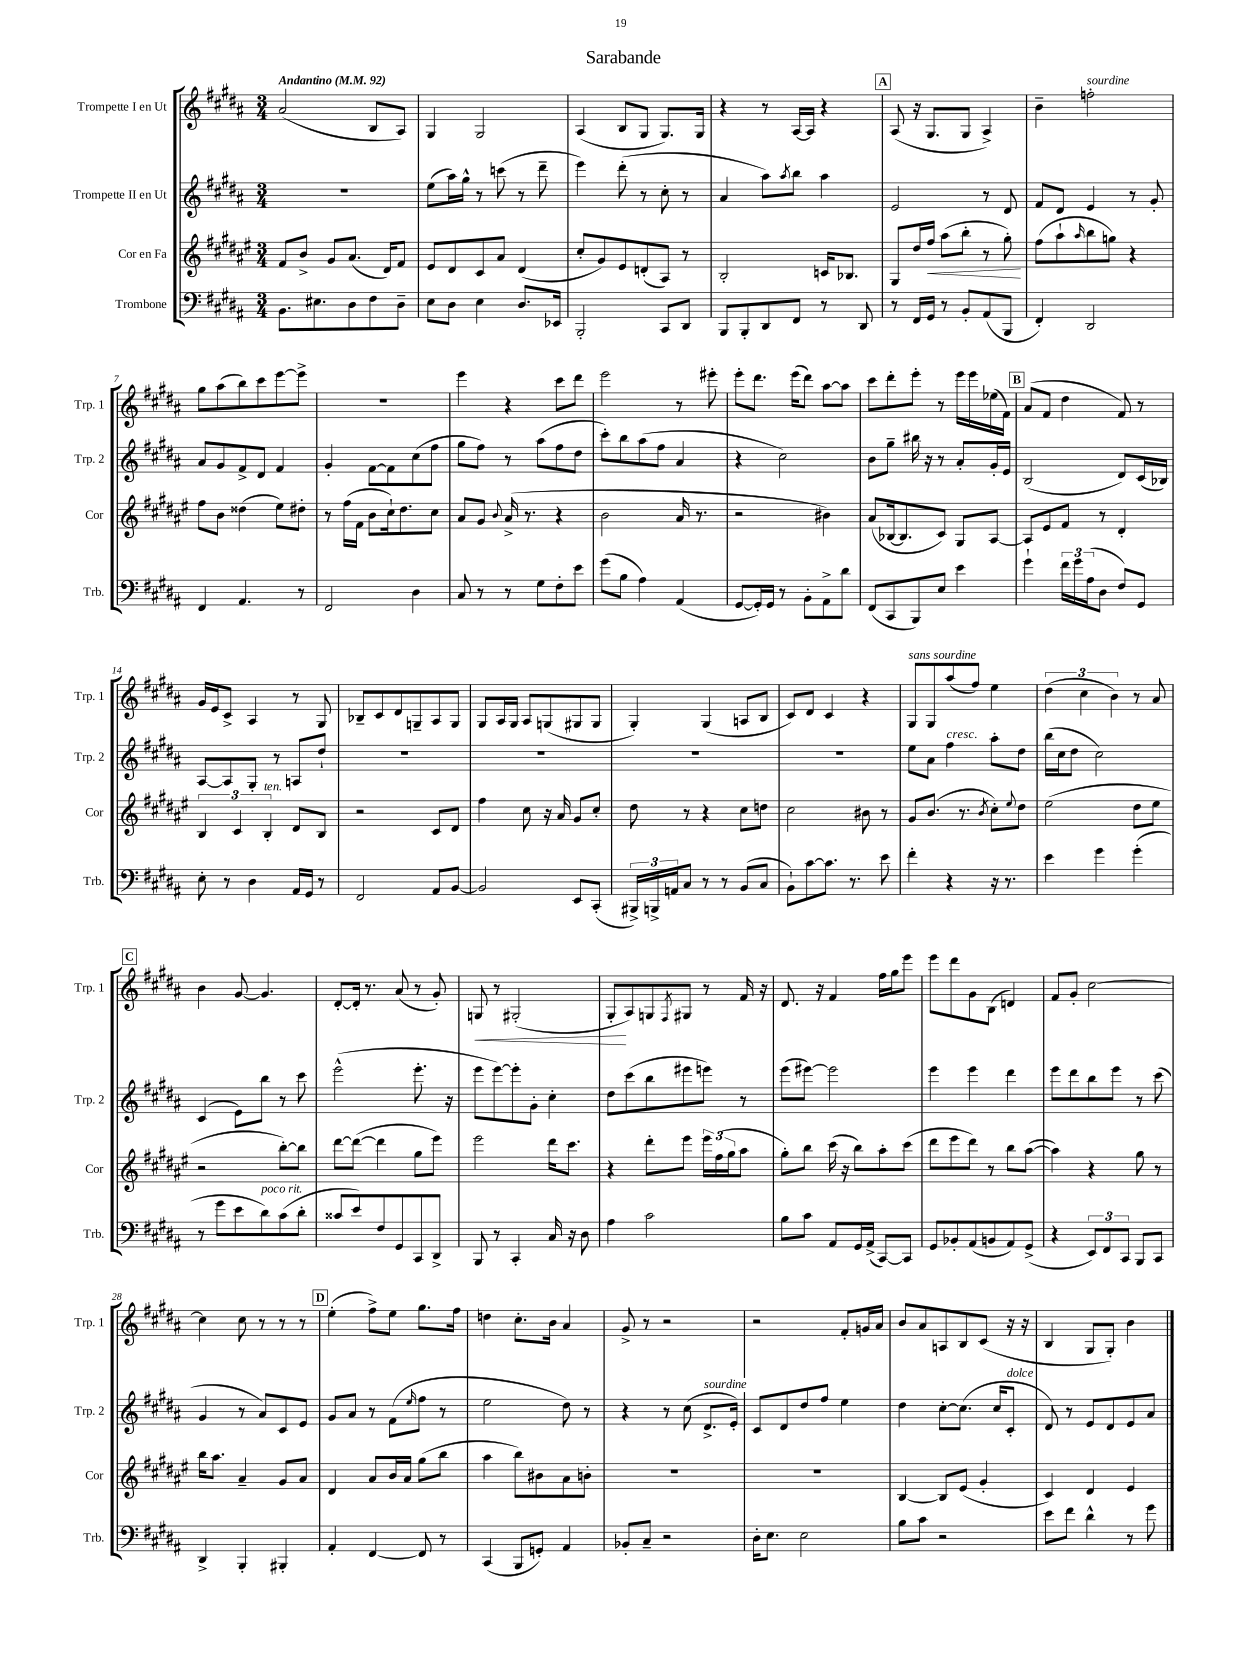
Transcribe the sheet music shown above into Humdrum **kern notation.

**kern	**kern	**dynam	**kern	**kern	**dynam
*part4	*part3	*part3	*part2	*part1	*part1
*staff4	*staff3	*staff3	*staff2	*staff1	*staff1
*I"Trombone	*I"Cor en Fa	*	*I"Trompette II en Ut	*I"Trompette I en Ut	*
*I'Trb.	*I'Cor	*	*I'Trp. 2	*I'Trp. 1	*
*clefF4	*clefG2	*	*clefG2	*clefG2	*
*k[f#c#g#d#a#]	*k[f#c#g#d#a#e#]	*	*k[f#c#g#d#a#]	*k[f#c#g#d#a#]	*
*M3/4	*M3/4	*	*M3/4	*M3/4	*
*MM92	*MM92	*	*MM92	*MM92	*
=1	=1	=1	=1	=1	=1
!	!	!	!	!LO:TX:a:B:t=Andantino	!
8.BB\L	8f#/L	.	2.r	(2a#/	.
.	8b^/J	.	.	.	.
8.E#X\	.	.	.	.	.
.	8g#/L	.	.	.	.
8D#\	(8.a#/J	.	.	.	.
8F#\	.	.	.	8B/L	.
.	16d#/KL)	.	.	.	.
8D#~\J	8f#/J	.	.	8A#/J)	.
=2	=2	=2	=2	=2	=2
8E\L	8e#/L	.	(8ee\L	4G#/	.
8D#\J	8d#/	.	16aa#\L)	.	.
.	.	.	16gg#^^\JJ	.	.
4E\	8c#/	.	8r	2G#/	.
.	8a#/J	.	(8cccn\	.	.
8.D#/L	(4d#/	.	8r	.	.
.	.	.	8ddd#~\	.	.
16EE-X/Jk	.	.	.	.	.
=3	=3	=3	=3	=3	=3
2BBB'/	8cc#'/L	.	4eee\)	(4A#/	.
.	8g#/)	.	.	.	.
.	8e#/	.	(8ddd#'\	8B/L	.
.	(8dn'/	.	8r	8G#/J	.
8CC#/L	8A#/J)	.	8cc#'\	8.G#/L)	.
8DD#/J	8r	.	8r	.	.
.	.	.	.	16G#/Jk	.
=4	=4	=4	=4	=4	=4
8BBB/L	2B'/	.	4a#/	4r	.
8BBB'/	.	.	.	.	.
8DD#/	.	.	8aa#\L)	8r	.
.	.	.	8qaa#/	.	.
8FF#/J	.	.	8bb\J	[16A#/LL	.
.	.	.	.	16A#/JJ]	.
8r	16cn/KL	.	4aa#\	4r	.
.	8.B-X/J	.	.	.	.
8DD#/	.	.	.	.	.
!!LO:REH:place=s1:t=A
=5	=5	=5	=5	=5	=5
8r	8G#/L	.	2e/	(8A#/	.
16FF#/LL	16dd#/L	.	.	16r	.
!	!	!LO:HP:b	!	!	!
16GG#/JJ	16ff#/JJ	<	.	8.G#/L	.
8r	(8aa#\L	.	.	.	.
8BB'/L	8bb'\J	.	.	8G#/J	.
(8AA#/	8r	.	8r	4A#^/)	.
8BBB/J	8gg#'\)	.	8d#/	.	.
.	.	[	.	.	.
=6	=6	=6	=6	=6	=6
4FF#'/)	(8ff#\L	.	8f#/L	4b~\	.
.	8aa#`\	.	8d#/J	.	.
.	16qqaa#/	.	.	.	.
!	!	!	!	!LO:TX:a:i:t=sourdine	!
2DD#/	8bb\	.	4e/	2ffn'\	.
.	8ggn\J)	.	.	.	.
.	4r	.	8r	.	.
.	.	.	8g#'/	.	.
!!LO:LB:g=z
=7	=7	=7	=7	=7	=7
4FF#/	8ff#\L	.	8a#/L	8gg#\L	.
.	8b\J	.	8g#/	(8aa#\	.
4.AA#/	(4dd##X\	.	8f#^/	8bb\)	.
.	.	.	8d#/J	8ccc#\	.
.	8ee#\L)	.	4f#/	[8eee\	.
8r	8dd#X'\J	.	.	8eee^\J]	.
=8	=8	=8	=8	=8	=8
2FF#/	8r	.	4g#'/	2.r	.
.	(16ff#\LL	.	.	.	.
.	16f#\JJ	.	.	.	.
.	8b\L	.	[8f#\L	.	.
.	16cc#`\k)	.	8f#\]	.	.
.	8.dd#\	.	.	.	.
4D#\	.	.	(8cc#\	.	.
.	8cc#\J	.	8ff#\J	.	.
=9	=9	=9	=9	=9	=9
8C#/	8a#/L	.	8gg#\L	4eee\	.
8r	8g#/J	.	8ff#\J)	.	.
.	8qqb/	.	.	.	.
8r	(16a#^/	.	8r	4r	.
.	8.r	.	.	.	.
8G#\L	.	.	(8aa#\L	.	.
8F#'\	4r	.	8ff#\	8ccc#\L	.
8e\J	.	.	8dd#\J	8ddd#\J	.
=10	=10	=10	=10	=10	=10
(8g#\L	2b\	.	8ccc#'\L)	2eee\	.
8B\J	.	.	8bb\	.	.
4A#\)	.	.	(8aa#\	.	.
.	.	.	8ff#\J	.	.
(4AA#/	16a#/	.	4a#/	8r	.
.	8.r	.	.	.	.
.	.	.	.	8eee#X'\	.
=11	=11	=11	=11	=11	=11
[8GG#/L	2r	.	4r	8eee'\L	.
16GG#'/L])	.	.	.	8.ddd#\J	.
16GG#/JJ	.	.	.	.	.
8r	.	.	2cc#\)	.	.
.	.	.	.	(16eee\KL	.
8BB'\L	.	.	.	8ddd#\J)	.
8AA#^\	4b#X\)	.	.	[8aa#\L	.
8d#\J	.	.	.	8aa#\J]	.
=12	=12	=12	=12	=12	=12
(8FF#/L	(8a#/L	.	8b\L	8ccc#\L	.
8CC#/	[16B-X/k	.	8gg#~\J	8ddd#'\	.
.	8.B-/]	.	.	.	.
8BBB/)	.	.	16bb#X\	8eee'\J	.
.	.	.	16r	.	.
8E/J	8c#/J)	.	8r	8r	.
4e\	8G#/L	.	8a#'/L	16eee\LL	.
.	.	.	.	16eee\	.
.	[8A#/J	.	16g#'/L	(16ee-X\	.
.	.	.	16e/JJ	16f#\JJ)	.
!!LO:REH:place=s1:t=B
=13	=13	=13	=13	=13	=13
4g#`\	8A#/L]	.	(2B/	(8a#/L	.
.	8e#/	.	.	8f#/J	.
24f#\LL	8f#/J	.	.	4dd#\	.
24g#\	.	.	.	.	.
(24A#\J	.	.	.	.	.
8D#\J	8r	.	.	.	.
8F#/L)	4d#'/	.	8d#/L)	8f#/)	.
8GG#/J	.	.	(16c#/L	8r	.
.	.	.	16B-X/JJ)	.	.
!!LO:LB:g=z
=14	=14	=14	=14	=14	=14
8E'\	6B/	.	[8A#/L	16g#/LL	.
.	.	.	.	16e/J	.
8r	.	.	8A#/]	8c#^/J	.
.	6c#/	.	.	.	.
4D#\	.	.	8G#'/J	4A#/	.
!	!LO:TX:a:i:t=ten.	!	!	!	!
.	6B'/	.	.	.	.
.	.	.	8r	.	.
16AA#/LL	8d#/L	.	8An/L	8r	.
16GG#/JJ	.	.	.	.	.
8r	8B/J	.	8dd#`/J	8G#/	.
=15	=15	=15	=15	=15	=15
2FF#/	2r	.	2.r	8B-X~/L	.
.	.	.	.	8c#/	.
.	.	.	.	8d#/	.
.	.	.	.	8Gn~/	.
8AA#/L	8c#/L	.	.	8A#/	.
[8BB/J	8d#/J	.	.	8G/J	.
=16	=16	=16	=16	=16	=16
2BB/]	4ff#\	.	2.r	8G#/L	.
.	.	.	.	16A#/L	.
.	.	.	.	16G#/JJ	.
.	8cc#\	.	.	8A#/L	.
.	16r	.	.	(8Gn/	.
.	16a#/	.	.	.	.
8EE/L	8g#/L	.	.	8G#X/	.
(8CC#'/J	8cc#'/J	.	.	8G#/J	.
=17	=17	=17	=17	=17	=17
24BBB#X^/LL)	8dd#\	.	2.r	4G#'/)	.
24BBBn^/	.	.	.	.	.
24AAn/J	.	.	.	.	.
8C#/J	8r	.	.	.	.
8r	4r	.	.	(4G#/	.
8r	.	.	.	.	.
(8BB/L	8cc#\L	.	.	8An/L	.
8C#/J	8ddn\J	.	.	8B/J	.
=18	=18	=18	=18	=18	=18
8BB`\L)	2cc#\	.	2.r	8c#/L)	.
[8c#\	.	.	.	8d#/J	.
8.c#\J]	.	.	.	4c#/	.
8.r	.	.	.	.	.
.	8b#X\	.	.	4r	.
8e\	8r	.	.	.	.
=19	=19	=19	=19	=19	=19
!	!	!	!	!LO:TX:a:i:t=sans sourdine	!
4f#'\	8g#/L	.	8ee\L	8G#/L	.
.	(8.b/J	.	8a#\J	8G#/	.
!	!	!	!LO:TX:a:i:t=cresc.	!	!
4r	.	.	4ff#\	(8aa#/	.
.	8.r	.	.	.	.
.	.	.	.	8ff#/J)	.
.	8qb/	.	.	.	.
16r	8cc#'\L)	.	8aa#'\L	4ee\	.
8.r	.	.	.	.	.
.	8qqee#/	.	.	.	.
.	8dd#\J	.	8dd#\J	.	.
=20	=20	=20	=20	=20	=20
4e\	(2ee#\	.	(16bb\LL	(6dd#\	.
.	.	.	16cc#\J	.	.
.	.	.	8dd#\J	.	.
.	.	.	.	6cc#\	.
4g#\	.	.	2cc#\)	.	.
.	.	.	.	6b\)	.
(4g#'\	8dd#\L	.	.	8r	.
.	8ee#\J	.	.	8a#/	.
!!LO:LB:g=z
!!LO:REH:place=s1:t=C
=21	=21	=21	=21	=21	=21
8r	2r	.	(4c#/	4b\	.
8g#\L	.	.	.	.	.
8e\	.	.	8e\L)	[8g#/	.
!LO:TX:a:i:t=poco rit.	!	!	!	!	!
8d#\)	.	.	8bb\J	4.g#/]	.
(8c#\	[8bb'\L)	.	8r	.	.
8d#'\J	8bb\J]	.	8ccc#\	.	.
=22	=22	=22	=22	=22	=22
8c##X/L	[8ddd#\L	.	(2eee^^\	[8d#'/L	.
8e/)	(8ddd#\J_	.	.	16d#'/Jk]	.
.	.	.	.	8.r	.
8F#/	4ddd#\]	.	.	.	.
8GG#/	.	.	.	(8a#/	.
8CC#/	8gg#\L	.	8.eee'\	8r	.
8DD#^/J	8eee#\J)	.	.	8g#'/)	.
.	.	.	16r	.	.
=23	=23	=23	=23	=23	=23
!	!	!	!	!	!LO:HP:b
8BBB/	2eee#\	.	8eee\L	8Gn/	<
8r	.	.	[8eee\)	8r	.
4CC#'/	.	.	8eee'\]	(2G#X'/	.
.	.	.	8g#'\J	.	.
16C#/	16ddd#\KL	.	4cc#'\	.	.
16r	8.ccc#\J	.	.	.	.
8D#\	.	.	.	.	.
=24	=24	=24	=24	=24	=24
4A#\	4r	.	8dd#\L	8G#'/L	.
.	.	.	(8ccc#\	8A#/)	[
2c#\	8ddd#'\L	.	8bb\	8Gn/	.
.	.	.	.	8qF#/	.
.	8eee#\J	.	8eee#X\	8G#X/J	.
.	24eee#\LL	.	8eeen\J)	8r	.
.	(24ff#\	.	.	.	.
.	24gg#\J	.	.	.	.
.	8aa#\J	.	8r	16f#/	.
.	.	.	.	16r	.
=25	=25	=25	=25	=25	=25
8B\L	8gg#'\L)	.	(8eee\L	8.d#/	.
8c#\J	8bb\J	.	[8eee#X\J)	.	.
.	.	.	.	16r	.
8AA#/L	(16ccc#\	.	2eee#\]	4f#/	.
.	16r	.	.	.	.
16GG#/L	8bb\L)	.	.	.	.
(16AA#^/JJ	.	.	.	.	.
[8CC#/L)	8aa#'\	.	.	16ff#\LL	.
.	.	.	.	16gg#\J	.
8CC#/J]	(8ccc#\J	.	.	8eee\J	.
=26	=26	=26	=26	=26	=26
8GG#/L	8ddd#\L	.	4eee\	8eee\L	.
8BB-X'/	8eee#\	.	.	8ddd#\	.
(8AA#/	8ddd#\J)	.	4eee\	8g#\	.
8BBn/	8r	.	.	(8B\J	.
8AA#/)	8bb\L	.	4ddd#\	4dn/)	.
(8GG#^/J	([8aa#\J	.	.	.	.
=27	=27	=27	=27	=27	=27
4r	4aa#\])	.	8eee\L	8f#/L	.
.	.	.	8ddd#\	8g#'/J	.
12EE/L)	4r	.	8bb\	[2cc#\	.
12FF#/	.	.	.	.	.
.	.	.	8eee\J	.	.
12CC#/J	.	.	.	.	.
8BBB/L	8gg#\	.	8r	.	.
8CC#/J	8r	.	(8ccc#\	.	.
!!LO:LB:g=z
=28	=28	=28	=28	=28	=28
4DD#^/	16bb\KL	.	4g#/	4cc#\]	.
.	8.aa#\J	.	.	.	.
4BBB'/	4a#~/	.	8r	8cc#\	.
.	.	.	8a#/L)	8r	.
4BBB#X'/	8g#/L	.	8c#/	8r	.
.	8a#/J	.	8e/J	8r	.
!!LO:REH:place=s1:t=D
=29	=29	=29	=29	=29	=29
4AA#'/	4d#/	.	8g#/L	(4ee'\	.
.	.	.	8a#/J	.	.
[4FF#/	8a#/L	.	8r	8ff#^\L)	.
.	16b/L	.	(8f#\L	8ee\J	.
.	16a#/JJ	.	.	.	.
.	.	.	16qqee/	.	.
8FF#/]	(8gg#\L	.	8ff#\J	8.gg#\L	.
8r	8bb\J	.	8r	.	.
.	.	.	.	16ff#\Jk	.
=30	=30	=30	=30	=30	=30
(4CC#/	4aa#\	.	2ee\	4ddn\	.
8BBB/L	8bb\L)	.	.	8.cc#'\L	.
8GGn'/J)	8b#X\	.	.	.	.
.	.	.	.	16b\Jk	.
4AA#/	8a#\	.	8dd#\)	4a#/	.
.	8bn'\J	.	8r	.	.
=31	=31	=31	=31	=31	=31
8BB-X'/L	2.r	.	4r	8g#^/	.
8C#~/J	.	.	.	8r	.
2r	.	.	8r	2r	.
.	.	.	(8cc#\	.	.
!	!	!	!LO:TX:a:i:t=sourdine	!	!
.	.	.	8.d#^/L	.	.
.	.	.	16e'/Jk)	.	.
=32	=32	=32	=32	=32	=32
16D#'\KL	2.r	.	8c#/L	2r	.
8.E\J	.	.	.	.	.
.	.	.	8d#/	.	.
2E\	.	.	8dd#/	.	.
.	.	.	8ff#/J	.	.
.	.	.	4ee\	8f#'/L	.
.	.	.	.	16gn/L	.
.	.	.	.	16a#/JJ	.
=33	=33	=33	=33	=33	=33
8B\L	[4B/	.	4dd#\	8b/L	.
8c#\J	.	.	.	8a#/	.
2r	8B/L]	.	[8cc#'\L	8An/	.
.	(8e#/J	.	(8.cc#\J]	8B/	.
.	4g#'/	.	.	(8c#/J	.
.	.	.	16cc#/KL	.	.
!	!	!	!LO:TX:a:i:t=dolce	!	!
.	.	.	8c#'/J	16r	.
.	.	.	.	16r	.
=34	=34	=34	=34	=34	=34
8e\L	4c#/)	.	8d#/)	4B/	.
8f#\J	.	.	8r	.	.
4d#^^\	4d#/	.	8e/L	8G#/L	.
.	.	.	8d#/	8G#'/J)	.
8r	4e#/	.	8e/	4b\	.
8g#\	.	.	8a#/J	.	.
==	==	==	==	==	==
*-	*-	*-	*-	*-	*-
